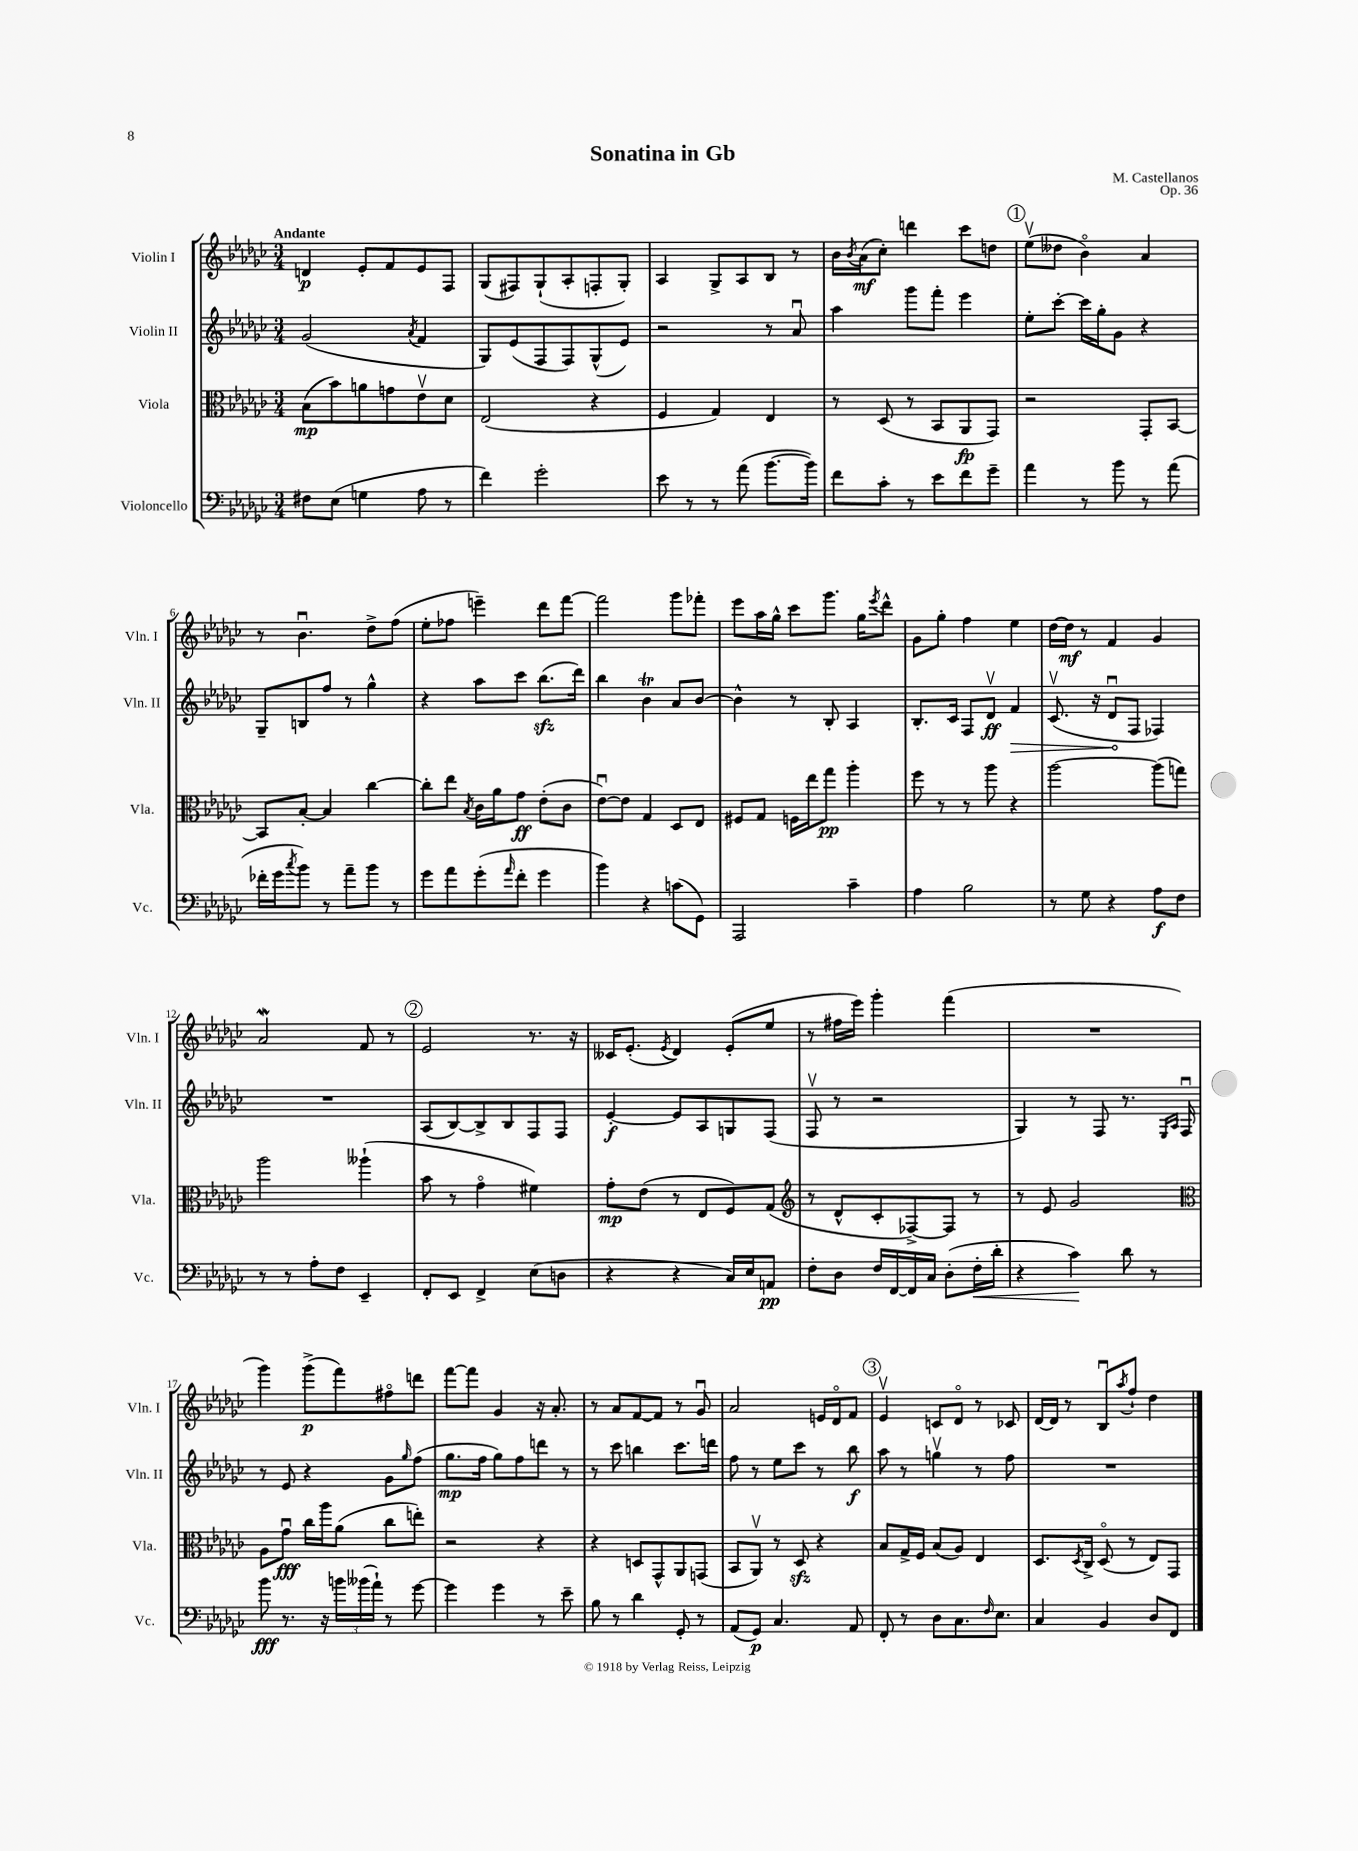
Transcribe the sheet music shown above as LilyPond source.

\header { title = "Sonatina in Gb" composer = "M. Castellanos" opus = "Op. 36" }
<<
\new StaffGroup <<
\new Staff = "s0" \with { instrumentName = "Violin I" shortInstrumentName = "Vln. I" } {
    \clef treble \key ges \major \numericTimeSignature \time 3/4 \tempo "Andante"
    d'4\p ees'8-. f'8 ees'8 f8 |
    ges8( fis8) ges8-!( aes8-. f8-. ges8-.) |
    aes4 ges8-> aes8 bes8 r8 |
    bes'16 \acciaccatura { bes'8 } aes'16\mf( ces''8-.) d'''4 ces'''8 d''8 |
    \mark \markup { \circle "1" } ees''8\upbow( deses''8 bes'4\flageolet) aes'4 |
    r8 bes'4.\downbow des''8-> f''8( |
    ees''8-. fes''8 e'''4--) des'''8 f'''8~ |
    f'''2 ges'''8 fes'''8-. |
    ees'''8 aes''16 ges''16-^ ces'''8 ges'''8. ges''16 \acciaccatura { ees'''8 } des'''8-^ |
    ges'8 ges''8-. f''4 ees''4 |
    des''16~ des''16\mf r8 f'4 ges'4 |
    aes'2\mordent f'8 r8 |
    \mark \markup { \circle "2" } ees'2 r8. r16 |
    ceses'16 ees'8.-.( \acciaccatura { ees'8 } des'4) ees'8-.( ees''8 |
    r8 fis''16 ees'''16) ges'''4-. f'''4( |
    R2. |
    ges'''4) ges'''8->\p( f'''8) fis''8\flageolet d'''8 |
    f'''8~ f'''8 ges'4 r16 aes'8.-. |
    r8 aes'8 f'8~ f'8 r8 ges'8\downbow |
    aes'2 e'16 des'16\flageolet f'8 |
    \mark \markup { \circle "3" } ees'4\upbow c'8 des'8\flageolet r8 ces'8 |
    des'16~ des'16 r8 bes8\downbow \acciaccatura { aes''8 } f''8-! des''4 \bar "|." |
}
\new Staff = "s1" \with { instrumentName = "Violin II" shortInstrumentName = "Vln. II" } {
    \clef treble \key ges \major \numericTimeSignature \time 3/4
    ges'2( \acciaccatura { aes'8 } f'4 |
    ges8) ees'8( f8 f8) ges8-^( ees'8) |
    r2 r8 aes'8\downbow |
    aes''4 ges'''8 f'''8-. ees'''4 |
    \mark \markup { \circle "1" } ees''8-. ces'''8~-. ces'''16 ges''16-. ges'8 r4 |
    ges8-- b8 f''8 r8 ges''4-^ |
    r4 aes''8 ces'''8 bes''8.\sfz( des'''16) |
    bes''4 bes'4\trill aes'8 bes'8~ |
    bes'4-^ r8 bes8-. aes4 |
    bes8.-. ces'16 f8 des'8\upbow\ff \once \override Hairpin.circled-tip = ##t f'4\> |
    ces'8.\upbow( r16 des'8\downbow\! f8 fes4) |
    R2. |
    \mark \markup { \circle "2" } aes8( bes8~) bes8-> bes8 f8 f8 |
    ees'4~-.\f ees'8 aes8 g8 f8( |
    f8\upbow r8 r2 |
    ges4) r8 f8 r8. \grace { ees16 aes16 } f16\downbow |
    r8 ees'8 r4 ges'8 \grace { ges''16 } f''8( |
    ges''8.\mp f''16 ges''8) f''8 d'''8 r8 |
    r8 ces'''8 b''4 ces'''8. d'''16 |
    f''8 r8 ees''8 ces'''8 r8 bes''8\f |
    \mark \markup { \circle "3" } aes''8 r8 g''4\upbow r8 f''8 |
    R2. \bar "|." |
}
\new Staff = "s2" \with { instrumentName = "Viola" shortInstrumentName = "Vla." } {
    \clef alto \key ges \major \numericTimeSignature \time 3/4
    bes8\mp( bes'8) a'8 g'8 ees'8\upbow des'8 |
    ees2( r4 |
    f4 ges4) ees4 |
    r8 des8( r8 bes,8 aes,8\fp ges,8) |
    \mark \markup { \circle "1" } r2 ges,8-. bes,8~ |
    bes,8 bes8~-. bes4 ces''4~ |
    ces''8-. ees''8 \acciaccatura { bes8 } ces'16 aes'16 ges'8\ff ees'8-.( ces'8 |
    ees'8~\downbow) ees'8 ges4 des8 ees8 |
    fis8 ges8 f16 ees''16 ges''8\pp aes''4-. |
    f''8 r8 r8 aes''8 r4 |
    aes''2~ aes''8( g''8) |
    aes''2 aeses''4-!( |
    \mark \markup { \circle "2" } bes'8 r8 ges'4\flageolet fis'4) |
    ges'8-.\mp ees'8( r8 ees8 f8) ges8( |
    \clef treble r8 des'8-^ ces'8-. fes8~->) fes8 r8 |
    r8 ees'8 ges'2 |
    \clef alto aes8 ges'8\downbow\fff ces''16 aes''16 aes'8( ces''8 e''8-.) |
    r2 r4 |
    r4 d8 ges,8-^ aes,8 g,8( |
    bes,8 aes,8\upbow) r8 des8\sfz r4 |
    \mark \markup { \circle "3" } bes8 ges16-> f16 bes8( aes8) ees4 |
    des8. \acciaccatura { des8 } ces16-> des8\flageolet( r8 ees8) ges,8 \bar "|." |
}
\new Staff = "s3" \with { instrumentName = "Violoncello" shortInstrumentName = "Vc." } {
    \clef bass \key ges \major \numericTimeSignature \time 3/4
    fis8 ees8( g4 aes8 r8 |
    f'4) ges'2-. |
    ees'8 r8 r8 aes'8( bes'8.~ bes'16) |
    f'8 ces'8-. r8 ees'8 f'8 ges'8-- |
    \mark \markup { \circle "1" } aes'4 r8 bes'8 r8 aes'8( |
    fes'16-. ges'16 \acciaccatura { ces''8 } bes'8) r8 aes'8-- bes'8 r8 |
    ges'8 aes'8 ges'8-.( \grace { aes'16 } f'8-. ges'4 |
    bes'4) r4 c'8( ges,8) |
    aes,,2 ces'4-- |
    aes4 bes2 |
    r8 ges8 r4 aes8\f f8 |
    r8 r8 aes8-. f8 ees,4-- |
    \mark \markup { \circle "2" } f,8-. ees,8 f,4-> ees8( d8 |
    r4 r4 ces16) ees16 a,8\pp |
    f8-. des8 f16 f,16~ f,16 ces16 des8-.( f16-.\< des'16-. |
    r4 ces'4\!) des'8 r8 |
    bes'8\fff r8. r16 \tuplet 3/2 { b'16 beses'16( aes'16-!) } r8 ges'8~ |
    ges'4 ges'4 r8 ees'8-- |
    bes8 r8 des'4 ges,8-. r8 |
    aes,8( ges,8\p) ces4. aes,8 |
    \mark \markup { \circle "3" } f,8-. r8 des8 ces8. \grace { f16 } ees8. |
    ces4 bes,4 des8 f,8 \bar "|." |
}
>>
>>
